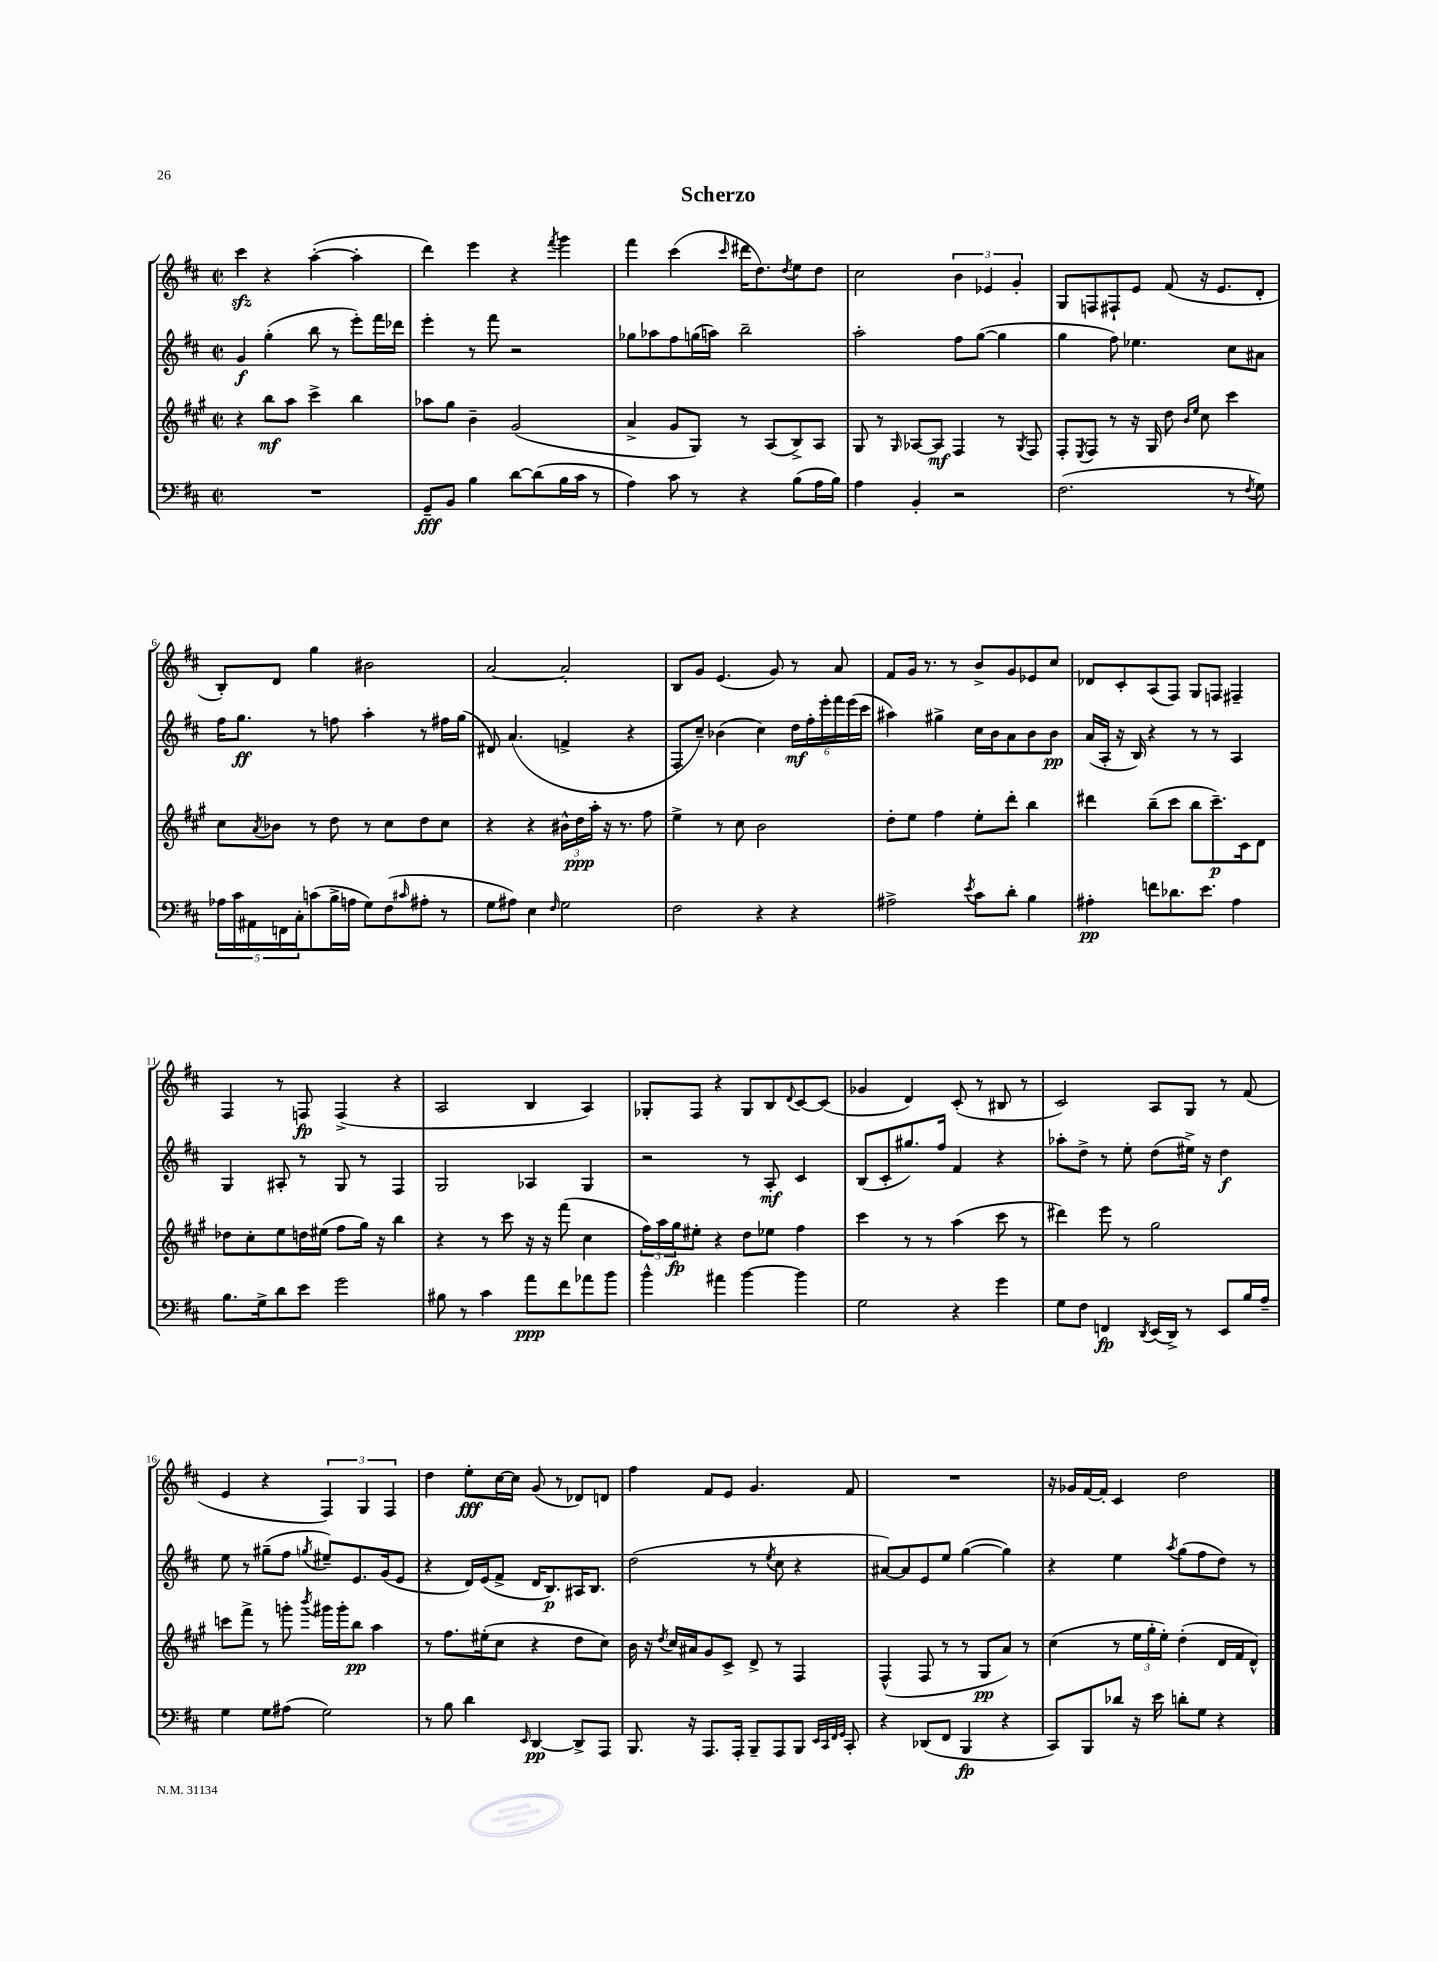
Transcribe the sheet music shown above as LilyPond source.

\header { title = "Scherzo" }
<<
\new StaffGroup <<
\new Staff = "s0" {
    \clef treble \key d \major \defaultTimeSignature \time 2/2
    cis'''4\sfz r4 a''4~-.( a''4-. |
    d'''4) e'''4 r4 \acciaccatura { fis'''8 } g'''4 |
    fis'''4 cis'''4( \grace { cis'''16 } dis'''16 d''8.) \acciaccatura { d''8 } e''8 d''8 |
    cis''2 \tuplet 3/2 { b'4 ees'4 g'4-. } |
    g8 f8 fis8-! e'8 fis'8( r16 e'8. d'8-. |
    b8-.) d'8 g''4 bis'2 |
    a'2~ a'2-. |
    b8 g'8 e'4.( g'8) r8 a'8 |
    fis'8 g'16 r8. r8 b'8-> g'8 ees'8 cis''8 |
    des'8 cis'8-. a8( fis8) g8 f8 fis4-- |
    fis4 r8 f8\fp f4->( r4 |
    a2 b4 a4) |
    ges8-. fis8 r4 ges8 b8 \appoggiatura { d'8 } cis'8~ cis'8( |
    ges'4 d'4) cis'8-.( r8 bis8 r8 |
    cis'2) a8 g8 r8 fis'8( |
    e'4 r4 \tuplet 3/2 { fis4) g4 fis4 } |
    d''4 e''8-.\fff cis''16~ cis''16 g'8( r8 des'8) d'8 |
    fis''4 fis'8 e'8 g'4. fis'8 |
    R1 |
    r16 ges'16 fis'16~ fis'16-. cis'4 d''2 \bar "|." |
}
\new Staff = "s1" {
    \clef treble \key d \major \defaultTimeSignature \time 2/2
    g'4\f g''4-.( b''8 r8 e'''8-.) fis'''16 des'''16 |
    e'''4-. r8 fis'''8 r2 |
    ges''8 aes''8 fis''8 g''16( a''16) b''2-- |
    a''2-. fis''8 g''8~( g''4 |
    g''4 fis''8) ees''4. cis''8 ais'8 |
    fis''16 g''8.\ff r8 f''8 a''4-. r8 fis''16 g''16( |
    dis'8) a'4.( f'4-> r4 |
    fis8-. cis''8--) bes'4( cis''4) \tuplet 6/4 { d''16\mf fis''16-. e'''16-. fis'''16 e'''16( cis'''16 } |
    ais''4) gis''4-> cis''16 b'16 a'8 b'8 b'8\pp |
    a'16( a16-. r16 b16) r4 r8 r8 a4 |
    g4 ais8-. r8 g8 r8 fis4 |
    g2 aes4 g4 |
    r2 r8 a8-.\mf cis'4 |
    b8( cis'8-. gis''8.) fis''16 fis'4 r4 |
    aes''8-. d''8-> r8 e''8-. d''8( eis''16->) r16 d''4\f |
    e''8 r8 gis''8--( fis''8 \acciaccatura { g''8 } eis''8--) e'8. g'16( e'8 |
    r4 d'16) e'16( fis'8-> d'16 b8.\p) ais16 b8. |
    d''2( r8 \acciaccatura { e''8 } cis''8 r4 |
    ais'8~) ais'8 e'8 e''8 g''4~( g''4) |
    r4 e''4 \acciaccatura { a''8 } g''8( fis''8 d''8) r8 \bar "|." |
}
\new Staff = "s2" {
    \clef treble \key a \major \defaultTimeSignature \time 2/2
    r4 b''8\mf a''8 cis'''4-> b''4 |
    aes''8 gis''8 b'4-- gis'2( |
    a'4-> gis'8 gis8) r8 a8( b8->) a8 |
    gis8 r8 \grace { gis16 } aes8~ aes8\mf fis4 r8 \acciaccatura { gis8 } fis8 |
    fis8-. \acciaccatura { e8 } fis8 r8 r16 gis16 d''8 \grace { b'16 e''16 } cis''8 cis'''4 |
    cis''8 \acciaccatura { a'8 } bes'8 r8 d''8 r8 cis''8 d''8 cis''8 |
    r4 r4 \tuplet 3/2 { bis'16-^ d''16\ppp a''16-. } r16 r8. fis''8 |
    e''4-> r8 cis''8 b'2 |
    d''8-. e''8 fis''4 e''8-. d'''8-. b''4 |
    dis'''4 b''8--( cis'''8 b''8 cis'''8.--\p) cis'16 d'8 |
    des''8 cis''8-. e''8 d''16 eis''16( fis''8 gis''16) r16 b''4 |
    r4 r8 cis'''8 r16 r16 fis'''8( cis''4 |
    \tuplet 3/2 { fis''16) a''16 gis''16\fp } eis''8-. r4 d''8 ees''8 fis''4 |
    cis'''4 r8 r8 a''4( cis'''8 r8 |
    dis'''4) e'''8 r8 gis''2 |
    c'''8 fis'''8-> r8 g'''8-. \acciaccatura { b'''8 } gis'''16 gis'''16-. b''8\pp a''4 |
    r8 fis''8. eis''16-.( cis''8 r4 d''8 cis''8) |
    b'16 r16 \acciaccatura { d''8 } cis''16 ais'16 gis'8 cis'8-> d'8-> r8 fis4 |
    fis4-^( fis8 r8 r8 gis8\pp a'8) r8 |
    cis''4( r8 \tuplet 3/2 { e''16 gis''16-. e''16-.) } d''4-.( d'16 fis'16 d'8-^) \bar "|." |
}
\new Staff = "s3" {
    \clef bass \key d \major \defaultTimeSignature \time 2/2
    R1 |
    g,8--\fff b,8 b4 d'8~ d'8( b16 cis'16 r8 |
    a4) cis'8 r8 r4 b8( a16 b16) |
    a4 b,4-. r2 |
    fis2.( r8 \acciaccatura { fis8 } g8) |
    \tuplet 5/4 { aes16 cis'16 ais,16 f,16 cis16-. } c'8( b16-> a16 g8) fis8( \grace { cis'16 } ais8-. r8 |
    g8 ais8) e4 \grace { fis16 } g2 |
    fis2 r4 r4 |
    ais2-> \acciaccatura { e'8 } cis'8 d'8-. b4 |
    ais4-.\pp f'8 des'8. e'8. ais4 |
    b8. g16-> d'8 e'8 g'2 |
    bis8 r8 cis'4 a'8\ppp fis'8 aes'8 b'8 |
    b'4-^ ais'4 b'4~ b'4 |
    g2 r4 g'4 |
    g8 fis8 f,4\fp \acciaccatura { d,8 } e,16( d,16->) r8 e,8 b16 a16-- |
    g4 g8 ais8( g2) |
    r8 b8 d'4 \grace { e,16 } d,4~\pp d,8-> a,,8 |
    b,,8. r16 a,,8. a,,16-. b,,8-- a,,8 b,,8 \grace { e,32 cis,32 fis,32 g,32 } cis,8-. |
    r4 des,8( fis,8 b,,4\fp r4 |
    cis,8) b,,8 des'8 r16 e'16 d'8-. g8 r4 \bar "|." |
}
>>
>>
